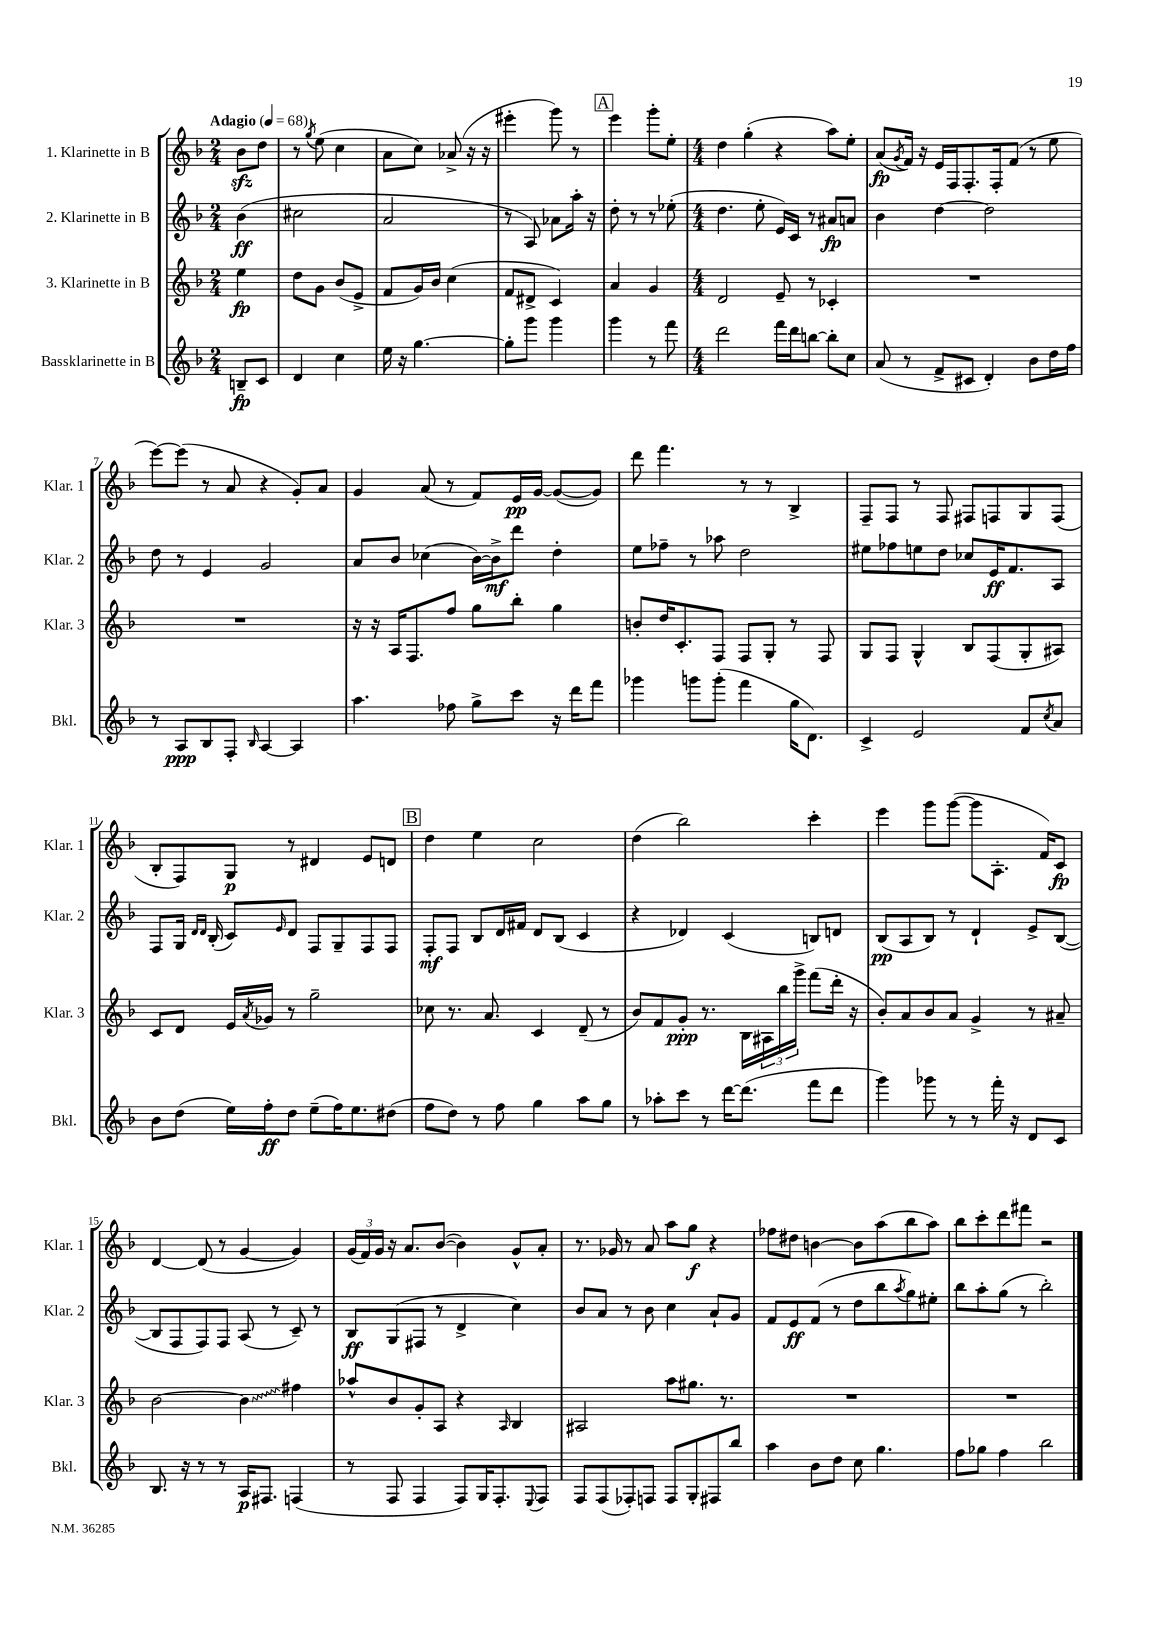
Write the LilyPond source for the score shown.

<<
\new StaffGroup <<
\new Staff = "s0" \with { instrumentName = "1. Klarinette in B" shortInstrumentName = "Klar. 1" } {
    \clef treble \key f \major \numericTimeSignature \time 2/4 \partial 4 \tempo "Adagio" 4 = 68
    bes'8\sfz d''8 |
    r8 \acciaccatura { g''8 } e''8( c''4 |
    a'8 c''8) aes'8->( r16 r16 |
    eis'''4-. g'''8) r8 |
    \mark \markup { \box "A" } e'''4 g'''8-. e''8-. |
    \numericTimeSignature \time 4/4 d''4 g''4-.( r4 a''8) e''8-. |
    a'8\fp( \acciaccatura { g'8 } f'16) r16 e'16 f16 f8.-. f16-. f'8( r8 e''8 |
    e'''8~) e'''8( r8 a'8 r4 g'8-.) a'8 |
    g'4 a'8( r8 f'8) e'16\pp g'16~ g'8~( g'8) |
    d'''8 f'''4. r8 r8 bes4-> |
    f8-- f8 r8 f8 fis8 f8 g8 f8( |
    bes8-. f8) g8\p r8 dis'4 e'8 d'8 |
    \mark \markup { \box "B" } d''4 e''4 c''2 |
    d''4( bes''2) c'''4-. |
    e'''4 g'''8 g'''8~( g'''8 a8.-. f'16) c'8\fp |
    d'4~ d'8( r8 g'4~ g'4) |
    \tuplet 3/2 { g'16( f'16) g'16 } r16 a'8. bes'8~( bes'4) g'8-^ a'8-. |
    r8. ges'16 r8 a'8 a''8 g''8\f r4 |
    fes''8 dis''8 b'4~ b'8 a''8( bes''8 a''8) |
    bes''8 c'''8-. d'''8 fis'''8 r2 \bar "|." |
}
\new Staff = "s1" \with { instrumentName = "2. Klarinette in B" shortInstrumentName = "Klar. 2" } {
    \clef treble \key f \major \numericTimeSignature \time 2/4 \partial 4
    bes'4\ff( |
    cis''2 |
    a'2 |
    r8 a8) aes'8 a''16-. r16 |
    \mark \markup { \box "A" } d''8-. r8 r8 ees''8-.( |
    \numericTimeSignature \time 4/4 d''4. e''8-. e'16) c'16 r8 ais'8\fp a'8 |
    bes'4 d''4~ d''2 |
    d''8 r8 e'4 g'2 |
    a'8 bes'8 ces''4( bes'16~) bes'16->\mf d'''8 d''4-. |
    e''8 fes''8-- r8 aes''8 d''2 |
    eis''8 fes''8 e''8 d''8 ces''8 e'16\ff f'8. a8 |
    f8 g16 \grace { d'16 d'16 } bes16-.( c'8) \grace { e'16 } d'8 f8 g8-- f8 f8 |
    \mark \markup { \box "B" } f8-.\mf f8 bes8 d'16 fis'16 d'8 bes8( c'4 |
    r4 des'4) c'4( b8) d'8 |
    bes8\pp( a8 bes8) r8 d'4-! e'8-> bes8~( |
    bes8 f8 f8) f8 a8( r8 c'8--) r8 |
    bes8\ff g8( fis8 r8 d'4-> c''4) |
    bes'8 a'8 r8 bes'8 c''4 a'8-! g'8 |
    f'8 e'8\ff f'8( r8 d''8 bes''8 \acciaccatura { a''8 } g''8) eis''8-. |
    bes''8 a''8-. g''8( r8 bes''2-.) \bar "|." |
}
\new Staff = "s2" \with { instrumentName = "3. Klarinette in B" shortInstrumentName = "Klar. 3" } {
    \clef treble \key f \major \numericTimeSignature \time 2/4 \partial 4
    e''4\fp |
    d''8 g'8 bes'8( e'8-> |
    f'8 g'16) bes'16 c''4( |
    f'8 dis'8-> c'4) |
    \mark \markup { \box "A" } a'4 g'4 |
    \numericTimeSignature \time 4/4 d'2 e'8-- r8 ces'4-. |
    R1 |
    R1 |
    r16 r16 a16 f8. f''8 g''8 bes''8-. g''4 |
    b'8-. d''16 c'8.-. f8 f8 g8-. r8 f8 |
    g8 f8 g4-^ bes8 f8( g8-. ais8) |
    c'8 d'8 e'16 \acciaccatura { a'8 } ges'16 r8 g''2-- |
    \mark \markup { \box "B" } ces''8 r8. a'8. c'4 d'8--( r8 |
    bes'8) f'8 g'8-.\ppp r8. bes16 \tuplet 3/2 { ais16 bes''16 g'''16-> } f'''8( d'''16-. r16 |
    bes'8-.) a'8 bes'8 a'8 g'4-> r8 ais'8-- |
    bes'2~ \once \override Glissando.style = #'zigzag bes'4\glissando fis''4 |
    aes''8-^ bes'8 g'8-. a8 r4 \grace { a16 } bes4 |
    ais2 a''8 gis''8. r8. |
    R1 |
    R1 \bar "|." |
}
\new Staff = "s3" \with { instrumentName = "Bassklarinette in B" shortInstrumentName = "Bkl." } {
    \clef treble \key f \major \numericTimeSignature \time 2/4 \partial 4
    b8--\fp c'8 |
    d'4 c''4 |
    e''16 r16 g''4.~ |
    g''8-. g'''8 g'''4 |
    \mark \markup { \box "A" } g'''4 r8 f'''8 |
    \numericTimeSignature \time 4/4 d'''2 f'''16 d'''16 b''8~ b''8-. c''8 |
    a'8( r8 f'8-> cis'8 d'4-.) bes'8 d''16 f''16 |
    r8 a8\ppp bes8 f8-. \grace { bes16 } a4~ a4 |
    a''4. fes''8 g''8-> c'''8 r16 d'''16 f'''8 |
    ges'''4 g'''8 g'''8-.( f'''4 g''16 d'8.) |
    c'4-> e'2 f'8 \acciaccatura { c''8 } a'8 |
    bes'8 d''8( e''16) f''16-.\ff d''8 e''8--( f''16) e''8. dis''8( |
    \mark \markup { \box "B" } f''8 d''8) r8 f''8 g''4 a''8 g''8 |
    r8 aes''8-. c'''8 r8 d'''16~ d'''8.( f'''8 d'''8 |
    g'''4) ges'''8 r8 r8 f'''16-. r16 d'8 c'8 |
    bes8. r16 r8 r8 a16\p fis8. f4( |
    r8 f8 f4 f8) g16 f8.-. \appoggiatura { e8 } f8 |
    f8 f8( fes8-.) f8 f8 g8-. fis8 bes''8 |
    a''4 bes'8 d''8 c''8 g''4. |
    f''8 ges''8 f''4 bes''2 \bar "|." |
}
>>
>>
